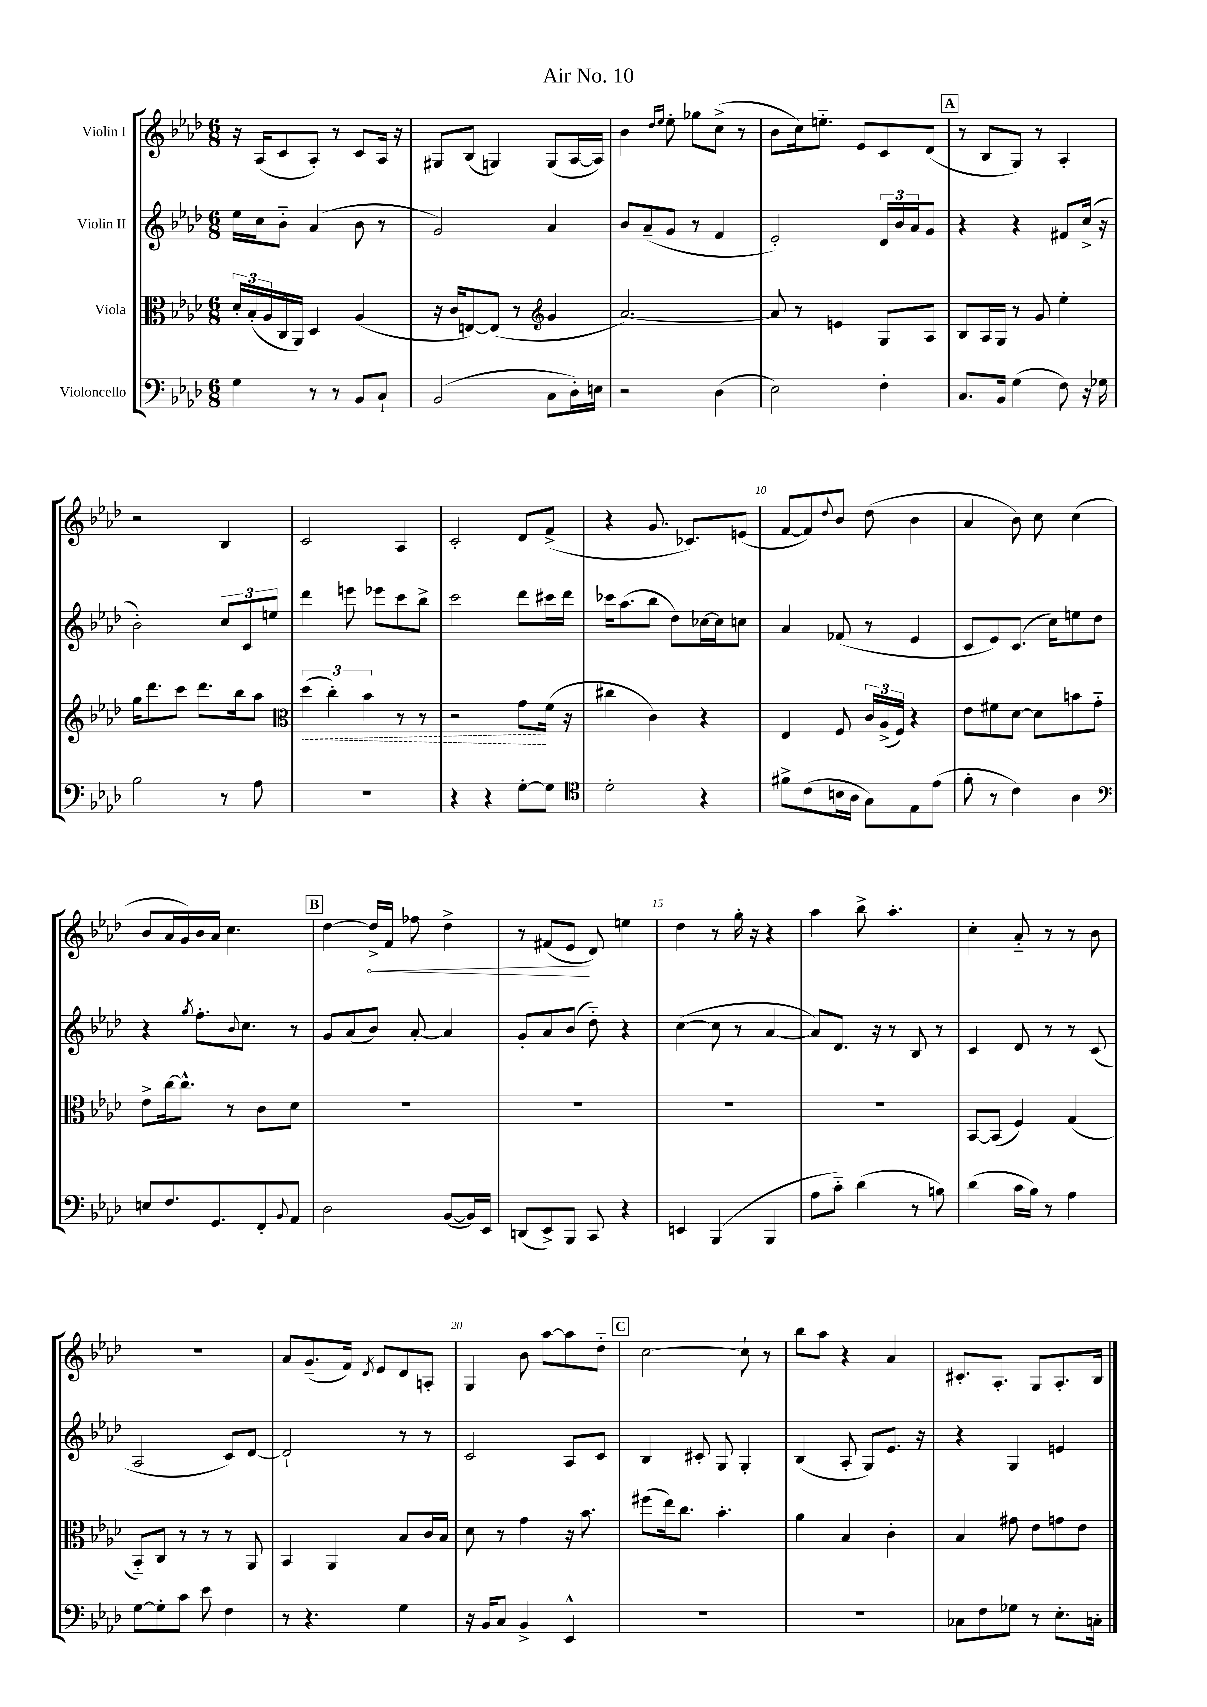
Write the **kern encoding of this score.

**kern	**kern	**kern	**kern
*staff4	*staff3	*staff2	*staff1
*clefF4	*clefC3	*clefG2	*clefG2
*k[b-e-a-d-]	*k[b-e-a-d-]	*k[b-e-a-d-]	*k[b-e-a-d-]
*M6/8	*M6/8	*M6/8	*M6/8
4G	24d-'	16ee-	16r
.	(24B-'	.	.
.	.	16cc	(16A-
.	24A-	.	.
.	16C	8b-'~	8c
.	16AA-)	.	.
8r	4D-	(4a-	8A-')
8r	.	.	8r
8BB-	(4A-	8b-	8c
8C`	.	8r	16A-
.	.	.	16r
=	=	=	=
(2BB-	16r	2g)	8G#
.	16c	.	.
.	[8E)	.	(8B-
.	(8E]	.	4G)
.	8r	.	.
*	*clefG2	*	*
8C	4g	4a-	(8G
16D-')	.	.	[16A-
16E	.	.	16A-])
=	=	=	=
2r	[2.a-)	8b-	4b-
.	.	(8a-~	.
.	.	.	16qqdd-
.	.	.	16qqee-
.	.	8g	8ee-'
.	.	8r	8gg-
(4D-	.	4f	(8cc^
.	.	.	8r
=	=	=	=
2E-)	8a-]	2e-')	8b-
.	8r	.	16cc)
.	.	.	8.ee'~
.	4e	.	.
.	.	.	8e-
4F'	8G	24d-	8c
.	.	24b-	.
.	.	24a-	.
.	8A-	8g	(8d-
=	=	=	=
8.C	8B-	4r	8r
.	16A-	.	8B-
16BB-	16G	.	.
(4G	8r	4r	8G)
.	8g	.	8r
8F)	4ee-'	8f#	4A-'
16r	.	(16cc^	.
16G-	.	16r	.
=	=	=	=
2B-	16gg	2b-')	2r
.	8.ddd-	.	.
.	8ccc	.	.
.	8.ddd-	.	.
8r	.	12cc	4B-
.	16bb-	.	.
.	.	12c	.
8A-	8aa-	.	.
.	.	12ee	.
=	=	=	=
*	*clefC3	*	*
2.r	(6dd-	4ddd-	2c
.	6cc')	.	.
.	.	8eee	.
.	6b-	.	.
.	.	8eee-	.
.	8r	8ccc	4A-
.	8r	8bb-^	.
=	=	=	=
4r	2r	2ccc	2c'
4r	.	.	.
[8G'	8g	8ddd-	8d-
8G]	(16f	16ccc#	(8f^
.	16r	16ddd-	.
=	=	=	=
*clefC4	*	*	*
2d-'	4cc#	16ccc-	4r
.	.	(8.aa-	.
.	4c)	8bb-	8.g
.	.	8dd-)	.
.	.	.	8.c-)
4r	4r	[16cc-	.
.	.	16cc-]	.
.	.	8cc	(8e
=	=	=	=
8f#^	4E-	4a-	[8f
(8c	.	.	8f])
.	.	.	8qqdd-
16B	8F	(8f-	8b-
16A-	.	.	.
8G)	24c	8r	(8dd-
.	(24A-^	.	.
.	24F)	.	.
8E-	4r	4e-	4b-
(8e-	.	.	.
=	=	=	=
8f'	8e-	8c	4a-
8r	8f#	8e-)	.
4c)	[8d-	(8.c	8b-)
.	8d-]	.	8cc
.	.	16cc)	.
4A-	8b	8ee	(4cc
.	8g'~	8dd-	.
=	=	=	=
*clefF4	*	*	*
8E	8e-^	4r	8b-
8.F	[16cc	.	16a-
.	8.cc^^]	.	16g)
.	.	8qgg	.
.	.	8.ff'	16b-
8.GG	.	.	16a-
.	8r	.	4.cc
.	.	8qqb-	.
.	.	8.cc	.
8FF'	8c	.	.
8qqBB-	.	.	.
8AA-	8d-	8r	.
=	=	=	=
2D-	2.r	8g	[4dd-
.	.	(8a-	.
.	.	8b-)	16dd-^]
.	.	.	16f
.	.	[8a-'	8ff-
([8BB-	.	4a-]	4dd-^
16BB-])	.	.	.
16EE-	.	.	.
=	=	=	=
(8DD	2.r	8g'	8r
8EE-^)	.	8a-	(8f#
8BBB-	.	(8b-	8e-
8CC	.	8dd-'~)	8d-)
4r	.	4r	4ee
=	=	=	=
4EE	2.r	([4cc	4dd-
(4BBB-	.	8cc]	8r
.	.	8r	16gg'
.	.	.	16r
4BBB-	.	[4a-	4r
=	=	=	=
8A-	2.r	8a-])	4aa-
8c'~)	.	8.d-	.
(4d-	.	.	8bb-^
.	.	16r	.
.	.	8r	4.aa-'
8r	.	8B-	.
8B)	.	8r	.
=	=	=	=
(4d-	[8BB-	4c	4cc'
.	(8BB-]	.	.
16c	4F)	8d-	8a-'~
16B-)	.	.	.
8r	.	8r	8r
4A-	(4G	8r	8r
.	.	(8c	8b-
=	=	=	=
[8G	8BB-'~)	2A-	2.r
8G']	8C	.	.
8c	8r	.	.
8e-	8r	.	.
4F	8r	8c)	.
.	8AA-	[8d-	.
=	=	=	=
8r	4BB-	2d-`]	8a-
4.r	.	.	(8.g~
.	4AA-	.	.
.	.	.	16f)
.	.	.	8qd-
.	.	.	8e-
4G	8B-	8r	8d-
.	16c	8r	8A'
.	16B-	.	.
=	=	=	=
16r	8d-	2c	4G
16BB-	.	.	.
8C	8r	.	.
4BB-^	4g	.	8b-
.	.	.	[8aa-
4EE-^^	16r	8A-	8aa-]
.	8.b-	.	.
.	.	8c	8dd-'~
=	=	=	=
2.r	(8ff#	4B-	[2cc
.	16ee-)	.	.
.	8.cc	.	.
.	.	8c#'	.
.	4.b-'	8G	.
.	.	4G'	8cc`]
.	.	.	8r
=	=	=	=
2.r	4a-	(4B-	8bb-
.	.	.	8aa-
.	4B-	8A-'	4r
.	.	8G)	.
.	4c'	8.e-	4a-
.	.	16r	.
=	=	=	=
8C-	4B-	4r	8.c#'
8F	.	.	.
.	.	.	8.A-'
8G-	8g#	4G	.
8r	8e-	.	8G
8.E-'	8g	4e	8.A-'
.	8e-	.	.
16C'	.	.	16B-
==	==	==	==
*-	*-	*-	*-
